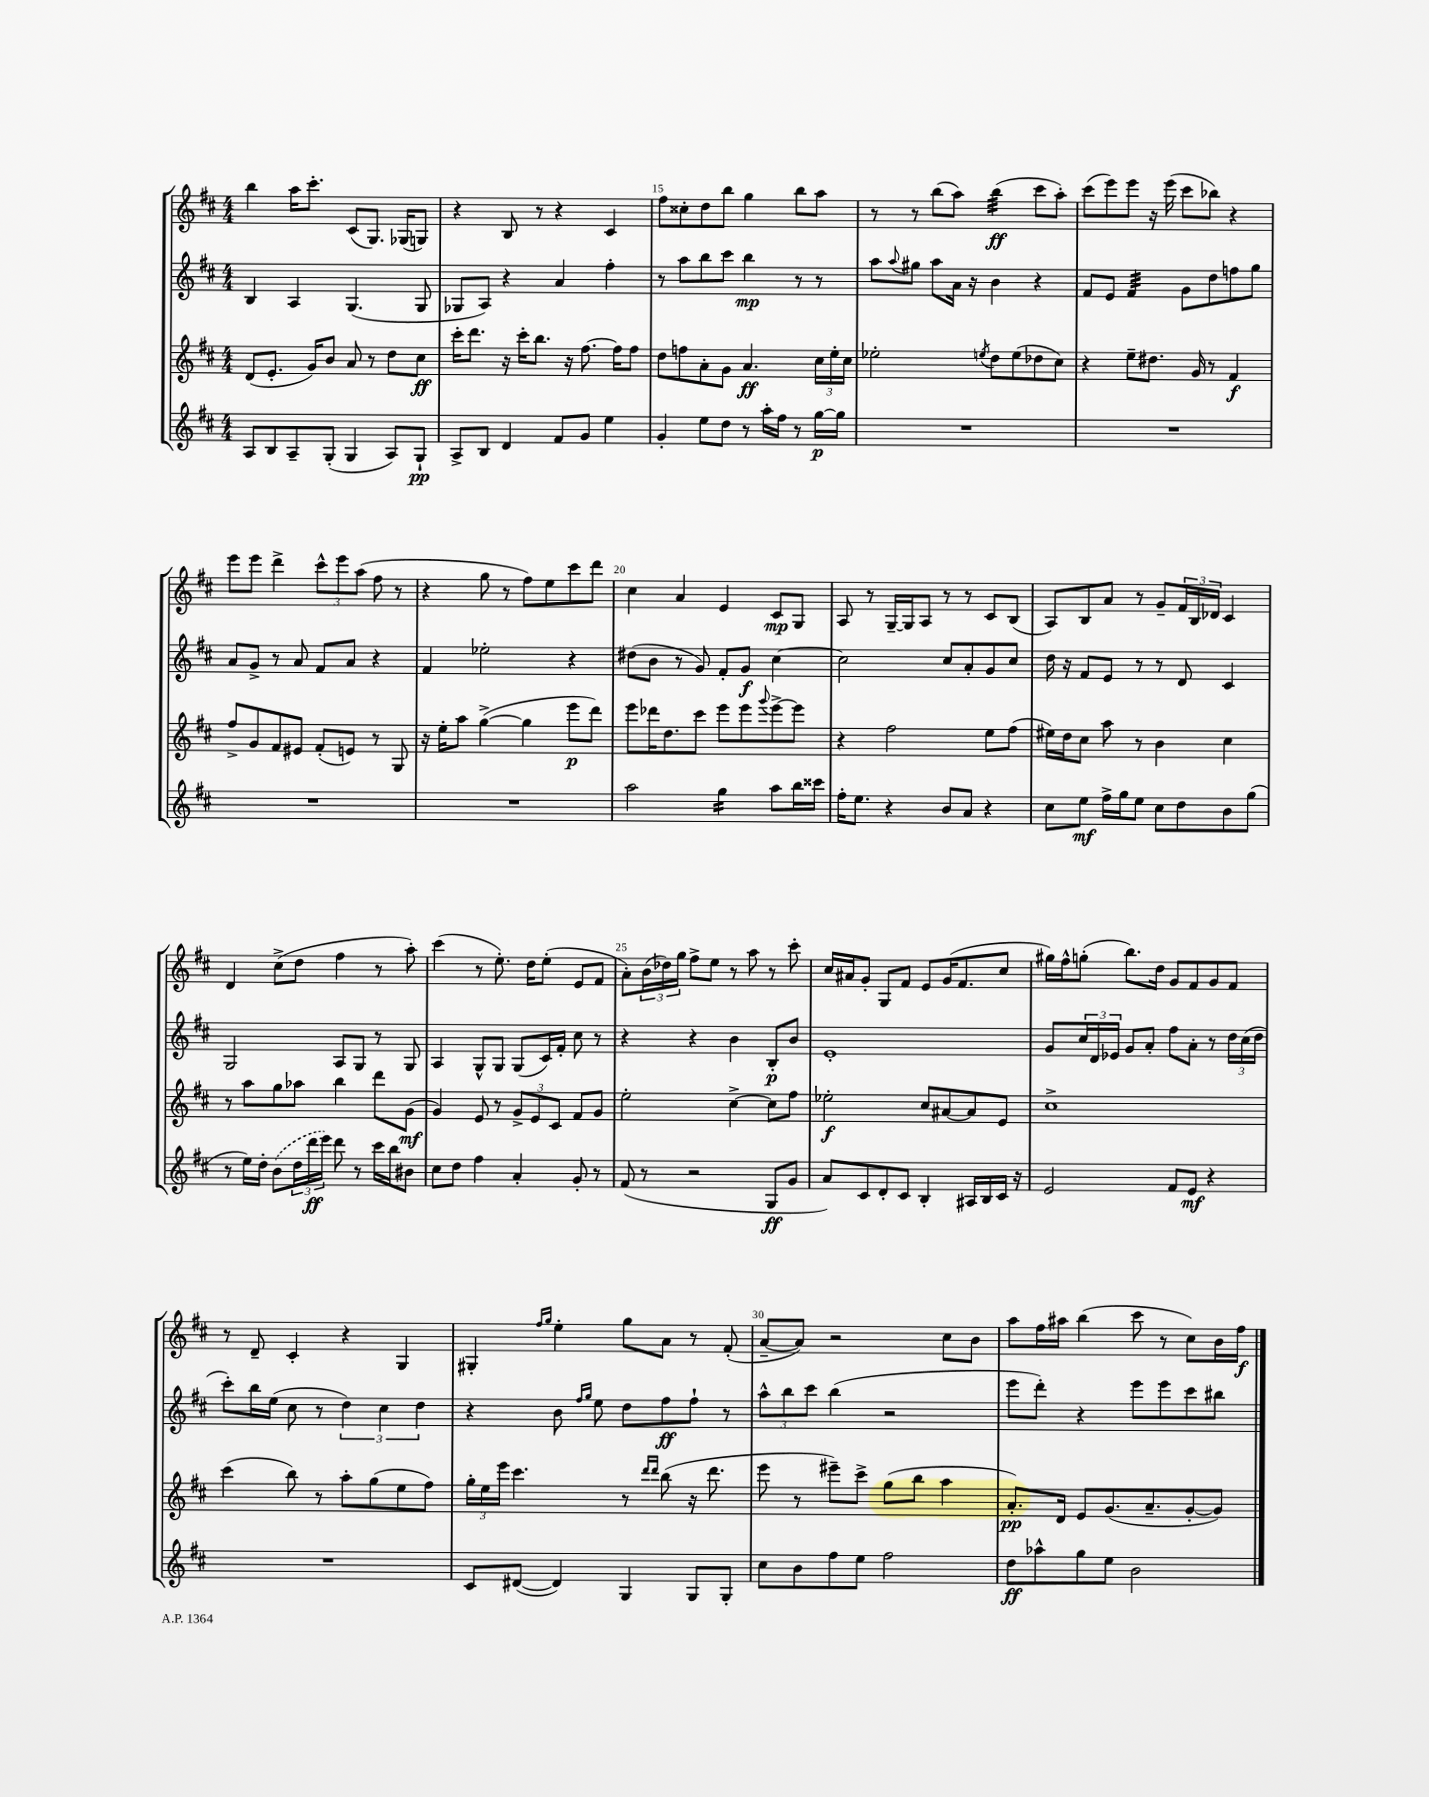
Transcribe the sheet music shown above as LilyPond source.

<<
\new StaffGroup <<
\new Staff = "s0" {
    \clef treble \key d \major \numericTimeSignature \time 4/4
    b''4 a''16 cis'''8.-. cis'8( g8.) ges16( g8) |
    r4 b8 r8 r4 cis'4 |
    fis''8 cisis''8-. d''8 b''8 g''4 b''8 a''8 |
    r8 r8 b''8( a''8) b''4:32\ff( cis'''8 a''8-.) |
    cis'''8( e'''8) e'''8 r16 e'''16( cis'''8 bes''8) r4 |
    e'''8 e'''8 d'''4-> \tuplet 3/2 { cis'''8-^ e'''8 a''8( } fis''8 r8 |
    r4 g''8 r8 fis''8) e''8 cis'''8 d'''8 |
    cis''4 a'4 e'4 cis'8\mp g8 |
    a8 r8 g16~-- g16 a8 r8 r8 cis'8 b8( |
    a8) b8 a'8 r8 g'8-- \tuplet 3/2 { fis'16 b16 des'16 } cis'4 |
    d'4 cis''8->( d''8 fis''4 r8 a''8-.) |
    cis'''4( r8 e''8.-.) d''16 e''8-.( e'8 fis'8 |
    a'8-.) \tuplet 3/2 { b'16( des''16) g''16 } fis''8-> e''8 r8 a''8 r8 cis'''8-. |
    cis''16 ais'16 g'8-. g8 fis'8 e'8 g'16( fis'8. cis''8 |
    gis''16) fis''16-^ g''8-.( b''8.) d''16 g'8 fis'8 g'8 fis'8 |
    r8 d'8-- cis'4-. r4 g4 |
    gis4-. \grace { fis''16 g''16 } e''4-. g''8 a'8 r8 fis'8-.( |
    a'8~-- a'8) r2 cis''8 b'8 |
    a''8 fis''16 ais''16 b''4( cis'''8 r8 cis''8) b'16 fis''16\f \bar "|." |
}
\new Staff = "s1" {
    \clef treble \key d \major \numericTimeSignature \time 4/4
    b4 a4 g4.( g8 |
    ges8 a8) r4 a'4 fis''4-. |
    r8 a''8 b''8 cis'''8 b''4\mp r8 r8 |
    a''8 \appoggiatura { a''8 } gis''8 a''8 a'16 r16 b'4 r4 |
    fis'8 e'8 fis'4:32 g'8 d''8 f''8 g''8 |
    a'8 g'8-> r8 a'8 fis'8 a'8 r4 |
    fis'4 ees''2-. r4 |
    dis''8( b'8 r8 g'8) fis'8-. g'8\f cis''4~ |
    cis''2 cis''8 a'8-. g'8 cis''8 |
    d''16 r16 fis'8 e'8 r8 r8 d'8 cis'4 |
    g2 a8 g8 r8 g8 |
    a4 g8-^ g8 g8( cis'16) fis'16-. cis''8 r8 |
    r4 r4 b'4 b8-.\p b'8 |
    e'1-. |
    g'8 \tuplet 3/2 { cis''16 d'16 ees'16 } g'8 a'8-. fis''8 a'8-. r8 \tuplet 3/2 { d''16 cis''16( d''16 } |
    cis'''8-.) b''16 e''16( cis''8 r8 \tuplet 3/2 { d''4) cis''4 d''4 } |
    r4 b'8 \grace { fis''16 g''16 } e''8 d''8 fis''8\ff fis''8-! r8 |
    \tuplet 3/2 { a''8-^ b''8 cis'''8 } b''4( r2 |
    e'''8 d'''8-.) r4 e'''8 e'''8 cis'''8 bis''8 \bar "|." |
}
\new Staff = "s2" {
    \clef treble \key d \major \numericTimeSignature \time 4/4
    d'8( e'8.-. g'16) b'8 a'8 r8 d''8 cis''8\ff |
    cis'''16-. d'''8. r16 cis'''16-. b''8. r16 fis''8.~ fis''16 fis''8 |
    d''8 f''8 a'8-. g'8 a'4.\ff \tuplet 3/2 { cis''16 e''16-. cis''16 } |
    ees''2-. \acciaccatura { e''8 } d''8 e''8( des''8 cis''8) |
    r4 e''8-- dis''8. g'16 r8 fis'4\f |
    fis''8-> g'8 fis'8 eis'8 fis'8-.( e'8) r8 g8 |
    r16 e''16-. a''8 g''4~->( g''4 e'''8\p d'''8) |
    e'''8 des'''16 d''8. cis'''8 e'''8 e'''8 \appoggiatura { g'''8 } e'''8~-> e'''8 |
    r4 fis''2 e''8 fis''8( |
    eis''16) d''16 cis''8 a''8 r8 b'4 cis''4 |
    r8 a''8 g''8 aes''8 b''4 d'''8 g'8\mf( |
    g'4) e'8 r8 \tuplet 3/2 { g'8-> e'8 cis'8 } fis'8 g'8 |
    e''2-. cis''4~-> cis''8 fis''8 |
    ees''2-.\f cis''8 ais'8~ ais'8 e'8 |
    cis''1-> |
    cis'''4( b''8) r8 a''8-. g''8( e''8 fis''8) |
    \tuplet 3/2 { g''16-. e''16 e'''16 } cis'''4. r8 \grace { d'''16 d'''16 } b''8( r16 d'''8. |
    e'''8 r8 eis'''8--) cis'''8-> g''8( b''8 a''4 |
    a'8.-.\pp) d'16 e'8 g'8.( a'8.-- g'8~-. g'8) \bar "|." |
}
\new Staff = "s3" {
    \clef treble \key d \major \numericTimeSignature \time 4/4
    a8 b8 a8-- g8-.( g4 a8) g8-!\pp |
    a8-> b8 d'4 fis'8 g'8 e''4 |
    g'4-. e''8 d''8 r8 a''16-. fis''16 r8 g''16~\p g''16 |
    R1 |
    R1 |
    R1 |
    R1 |
    a''2 g''4:16 a''8 b''16 cisis'''16 |
    fis''16-. e''8. r4 b'8 a'8 r4 |
    cis''8 e''8\mf fis''16-> g''16 e''8 cis''8 d''8 b'8 g''8( |
    r8 e''16) d''16-. \once \slurDashed b'8( \tuplet 3/2 { d''16 d'''16\ff e'''16) } d'''8 r8 cis'''16 b''16 bis'8 |
    cis''8 d''8 fis''4 a'4-. g'8-. r8 |
    fis'8( r8 r2 g8\ff g'8 |
    a'8) cis'8 d'8-. cis'8 b4-. ais16 b16 cis'16 r16 |
    e'2 fis'8 e'8\mf r4 |
    R1 |
    cis'8 dis'8~( dis'4) g4 g8 g8-. |
    cis''8 b'8 fis''8 e''8 fis''2 |
    d''8\ff aes''8-^ g''8 e''8 b'2 \bar "|." |
}
>>
>>
\layout { \context { \Score currentBarNumber = #13 \override BarNumber.break-visibility = ##(#f #t #t) barNumberVisibility = #(every-nth-bar-number-visible 5) } }
